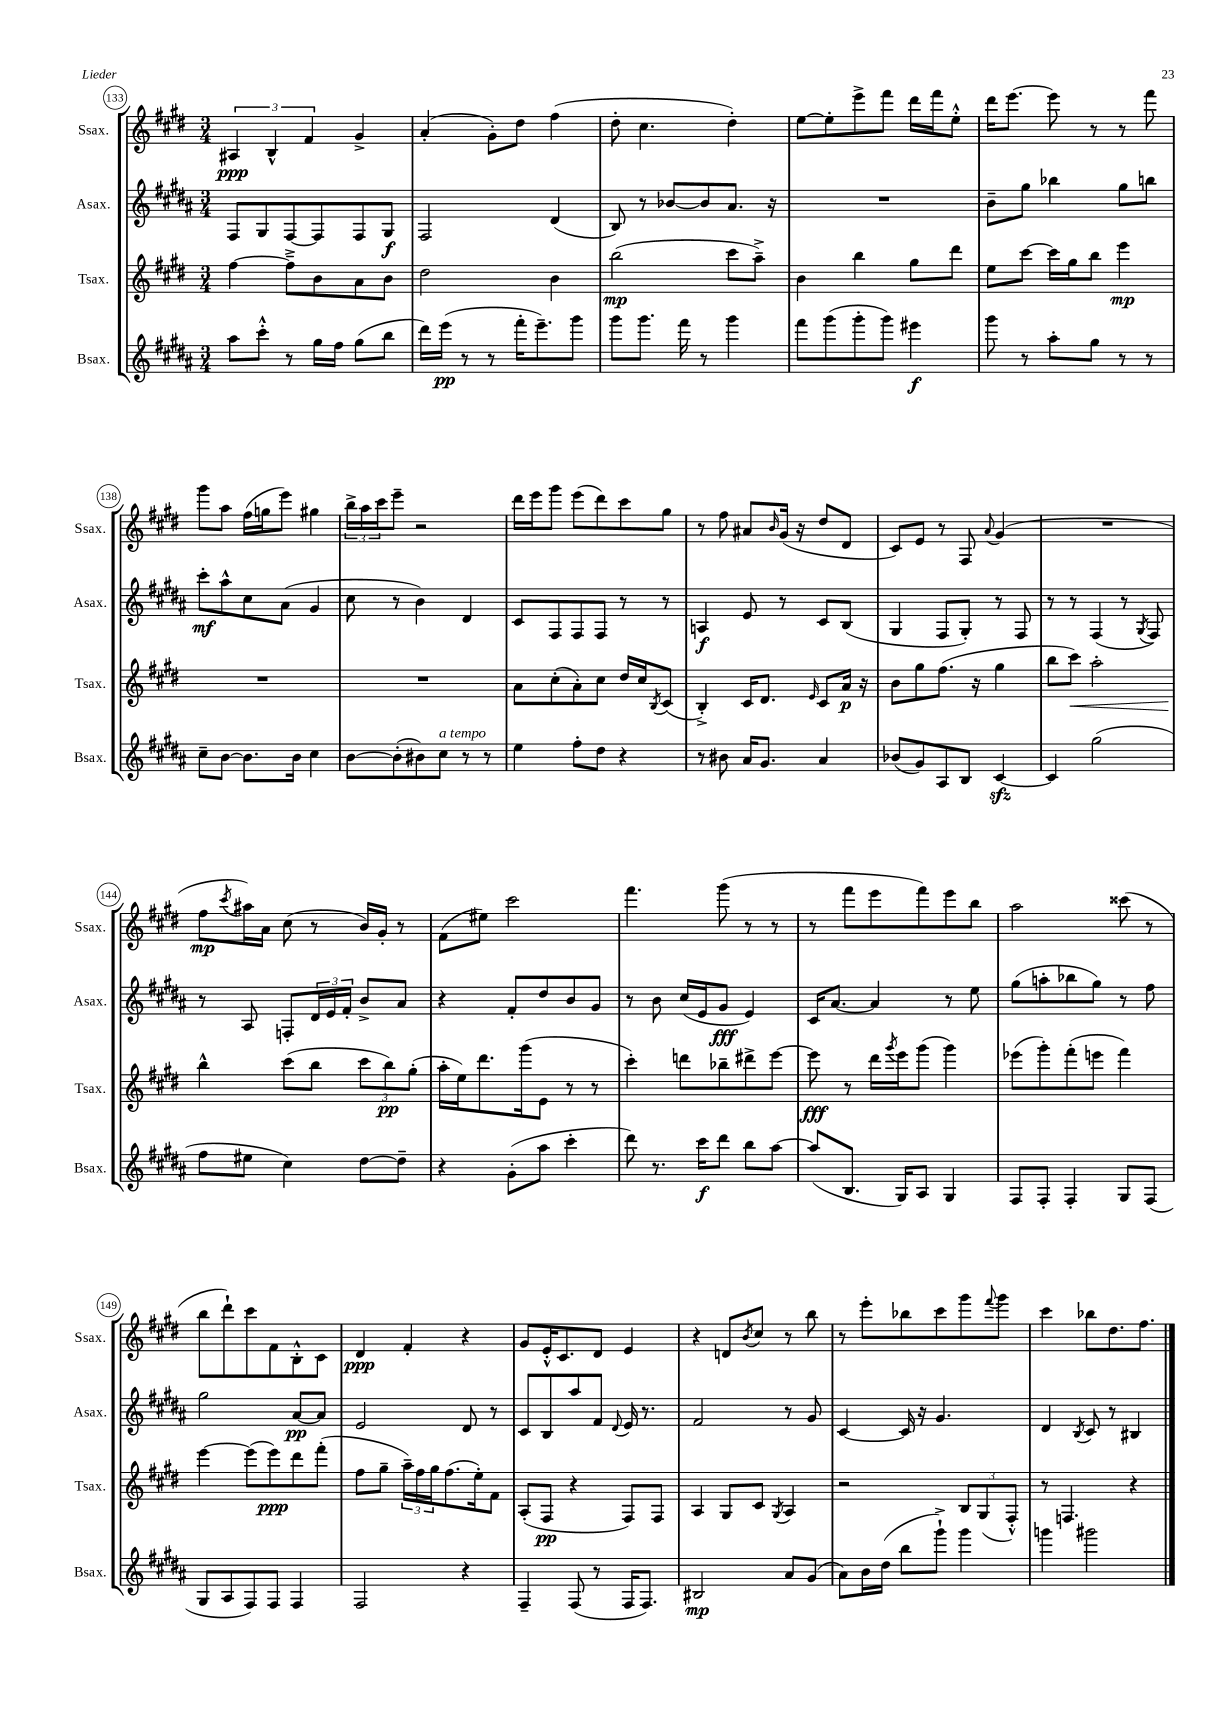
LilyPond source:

<<
\new StaffGroup <<
\new Staff = "s0" \with { instrumentName = "Ssax." shortInstrumentName = "Ssax." } {
    \clef treble \key e \major \numericTimeSignature \time 3/4
    \tuplet 3/2 { ais4\ppp b4-^ fis'4 } gis'4-> |
    a'4-.( gis'8-.) dis''8 fis''4( |
    dis''8-. cis''4. dis''4-.) |
    e''8~ e''8-. e'''8-> fis'''8 dis'''16 fis'''16 e''8-.-^ |
    dis'''16 e'''8.~ e'''8 r8 r8 fis'''8 |
    gis'''8 a''8 fis''16( g''16 e'''8) gis''4 |
    \tuplet 3/2 { b''16-> a''16 cis'''16 } e'''8-- r2 |
    dis'''16 e'''16 gis'''8 e'''8( dis'''8) cis'''8 gis''8 |
    r8 fis''8 ais'8 \grace { b'16 } gis'16( r16 dis''8 dis'8 |
    cis'8) e'8 r8 fis8 \appoggiatura { a'8 } gis'4( |
    R2. |
    fis''8\mp \acciaccatura { cis'''8 } ais''16) a'16 cis''8( r8 b'16) gis'16-. r8 |
    fis'8( eis''8) cis'''2 |
    fis'''4. gis'''8( r8 r8 |
    r8 fis'''8 e'''8 fis'''8) e'''8 b''8 |
    a''2 cisis'''8( r8 |
    b''8 dis'''8-!) cis'''8 fis'8 b8-.-^ cis'8 |
    dis'4\ppp fis'4-. r4 |
    gis'8 e'16-.-^ cis'8. dis'8 e'4 |
    r4 d'8 \acciaccatura { b'8 } cis''8 r8 b''8 |
    r8 e'''8-. bes''8 cis'''8 gis'''8 \appoggiatura { fis'''8 } gis'''8 |
    cis'''4 bes''8 dis''8. fis''8. \bar "|." |
}
\new Staff = "s1" \with { instrumentName = "Asax." shortInstrumentName = "Asax." } {
    \clef treble \key b \major \numericTimeSignature \time 3/4
    fis8 gis8 fis8~ fis8 fis8 gis8\f |
    fis2 dis'4( |
    b8) r8 bes'8~ bes'8 ais'8. r16 |
    R2. |
    b'8-- gis''8 bes''4 gis''8 b''8 |
    cis'''8-.\mf ais''8-^ cis''8 ais'8( gis'4 |
    cis''8 r8 b'4) dis'4 |
    cis'8 fis8 fis8 fis8 r8 r8 |
    a4\f e'8 r8 cis'8 b8( |
    gis4 fis8 gis8-.) r8 fis8 |
    r8 r8 fis4( r8 \acciaccatura { gis8 } fis8) |
    r8 ais8 f8-. \tuplet 3/2 { dis'16 e'16 fis'16-. } b'8-> ais'8 |
    r4 fis'8-. dis''8 b'8 gis'8 |
    r8 b'8 cis''16( e'16 gis'8\fff e'4) |
    cis'16 ais'8.~ ais'4 r8 e''8 |
    gis''8( a''8-. bes''8 gis''8) r8 fis''8 |
    gis''2 ais'8~\pp ais'8 |
    e'2 dis'8 r8 |
    cis'8 b8 ais''8 fis'8 \appoggiatura { dis'8 } e'16 r8. |
    fis'2 r8 gis'8 |
    cis'4~ cis'16 r16 gis'4. |
    dis'4 \acciaccatura { b8 } cis'8 r8 bis4 \bar "|." |
}
\new Staff = "s2" \with { instrumentName = "Tsax." shortInstrumentName = "Tsax." } {
    \clef treble \key e \major \numericTimeSignature \time 3/4
    fis''4~ fis''8---> b'8 a'8 b'8 |
    dis''2 b'4 |
    b''2\mp( cis'''8 a''8--->) |
    b'4 b''4 gis''8 dis'''8 |
    e''8 cis'''8~ cis'''16 gis''16 b''8 e'''4\mp |
    R2. |
    R2. |
    a'8 cis''8-.( a'8-.) cis''8 dis''16 cis''16 \acciaccatura { b8 } cis'8( |
    b4-.->) cis'16 dis'8. \grace { e'16 } cis'8 a'16\p r16 |
    b'8 gis''8 fis''8.( r16 gis''4 |
    b''8 cis'''8\<) a''2-. |
    b''4-^\! cis'''8( b''8 \tuplet 3/2 { cis'''8 b''8\pp) gis''8-.( } |
    a''16-. e''16) dis'''8. gis'''16( e'8 r8 r8 |
    cis'''4-.) d'''8 bes''8-- dis'''8-> e'''8~ |
    e'''8\fff r8 dis'''16 \acciaccatura { gis'''8 } e'''16 gis'''8( gis'''4) |
    ees'''8( gis'''8-.) fis'''8-.( e'''8 fis'''4) |
    e'''4~ e'''8( e'''8\ppp) dis'''8 fis'''8-.( |
    fis''8 gis''8-- \tuplet 3/2 { a''16--) fis''16 gis''16 } fis''8.( e''16-.) fis'8 |
    a8-.( fis8\pp r4 fis8) fis8 |
    a4 gis8 cis'8 \acciaccatura { gis8 } a4 |
    r2 \tuplet 3/2 { b8 gis8( fis8-.-^) } |
    r8 f4. r4 \bar "|." |
}
\new Staff = "s3" \with { instrumentName = "Bsax." shortInstrumentName = "Bsax." } {
    \clef treble \key b \major \numericTimeSignature \time 3/4
    ais''8 cis'''8-.-^ r8 gis''16 fis''16 gis''8( b''8 |
    dis'''16) e'''16\pp( r8 r8 fis'''16-. e'''8.--) gis'''8 |
    gis'''8 gis'''8. fis'''16 r8 gis'''4 |
    fis'''8 gis'''8( gis'''8-. gis'''8) eis'''4\f |
    gis'''8 r8 ais''8-. gis''8 r8 r8 |
    cis''8-- b'8~ b'8. b'16 cis''4 |
    b'8~ b'8-.( bis'8) cis''8^\markup { \italic "a tempo" } r8 r8 |
    e''4 fis''8-. dis''8 r4 |
    r8 bis'8 ais'16 gis'8. ais'4 |
    bes'8( gis'8) ais8 b8 cis'4~\sfz |
    cis'4 gis''2( |
    fis''8 eis''8 cis''4) dis''8~ dis''8-- |
    r4 gis'8-.( ais''8 cis'''4-. |
    dis'''8) r8. cis'''16\f dis'''8 b''8 ais''8~ |
    ais''8( b8. gis16) ais8 gis4 |
    fis8 fis8-. fis4-. gis8 fis8( |
    gis8 ais8 fis8) fis8 fis4 |
    fis2 r4 |
    fis4-- fis8( r8 fis16 fis8.) |
    bis2\mp ais'8 gis'8( |
    ais'8) b'16 dis''16( b''8 gis'''8-!->) gis'''4 |
    g'''4 gis'''2 \bar "|." |
}
>>
>>
\layout { \context { \Score currentBarNumber = #133 \override BarNumber.stencil = #(make-stencil-circler 0.1 0.3 ly:text-interface::print) } }
